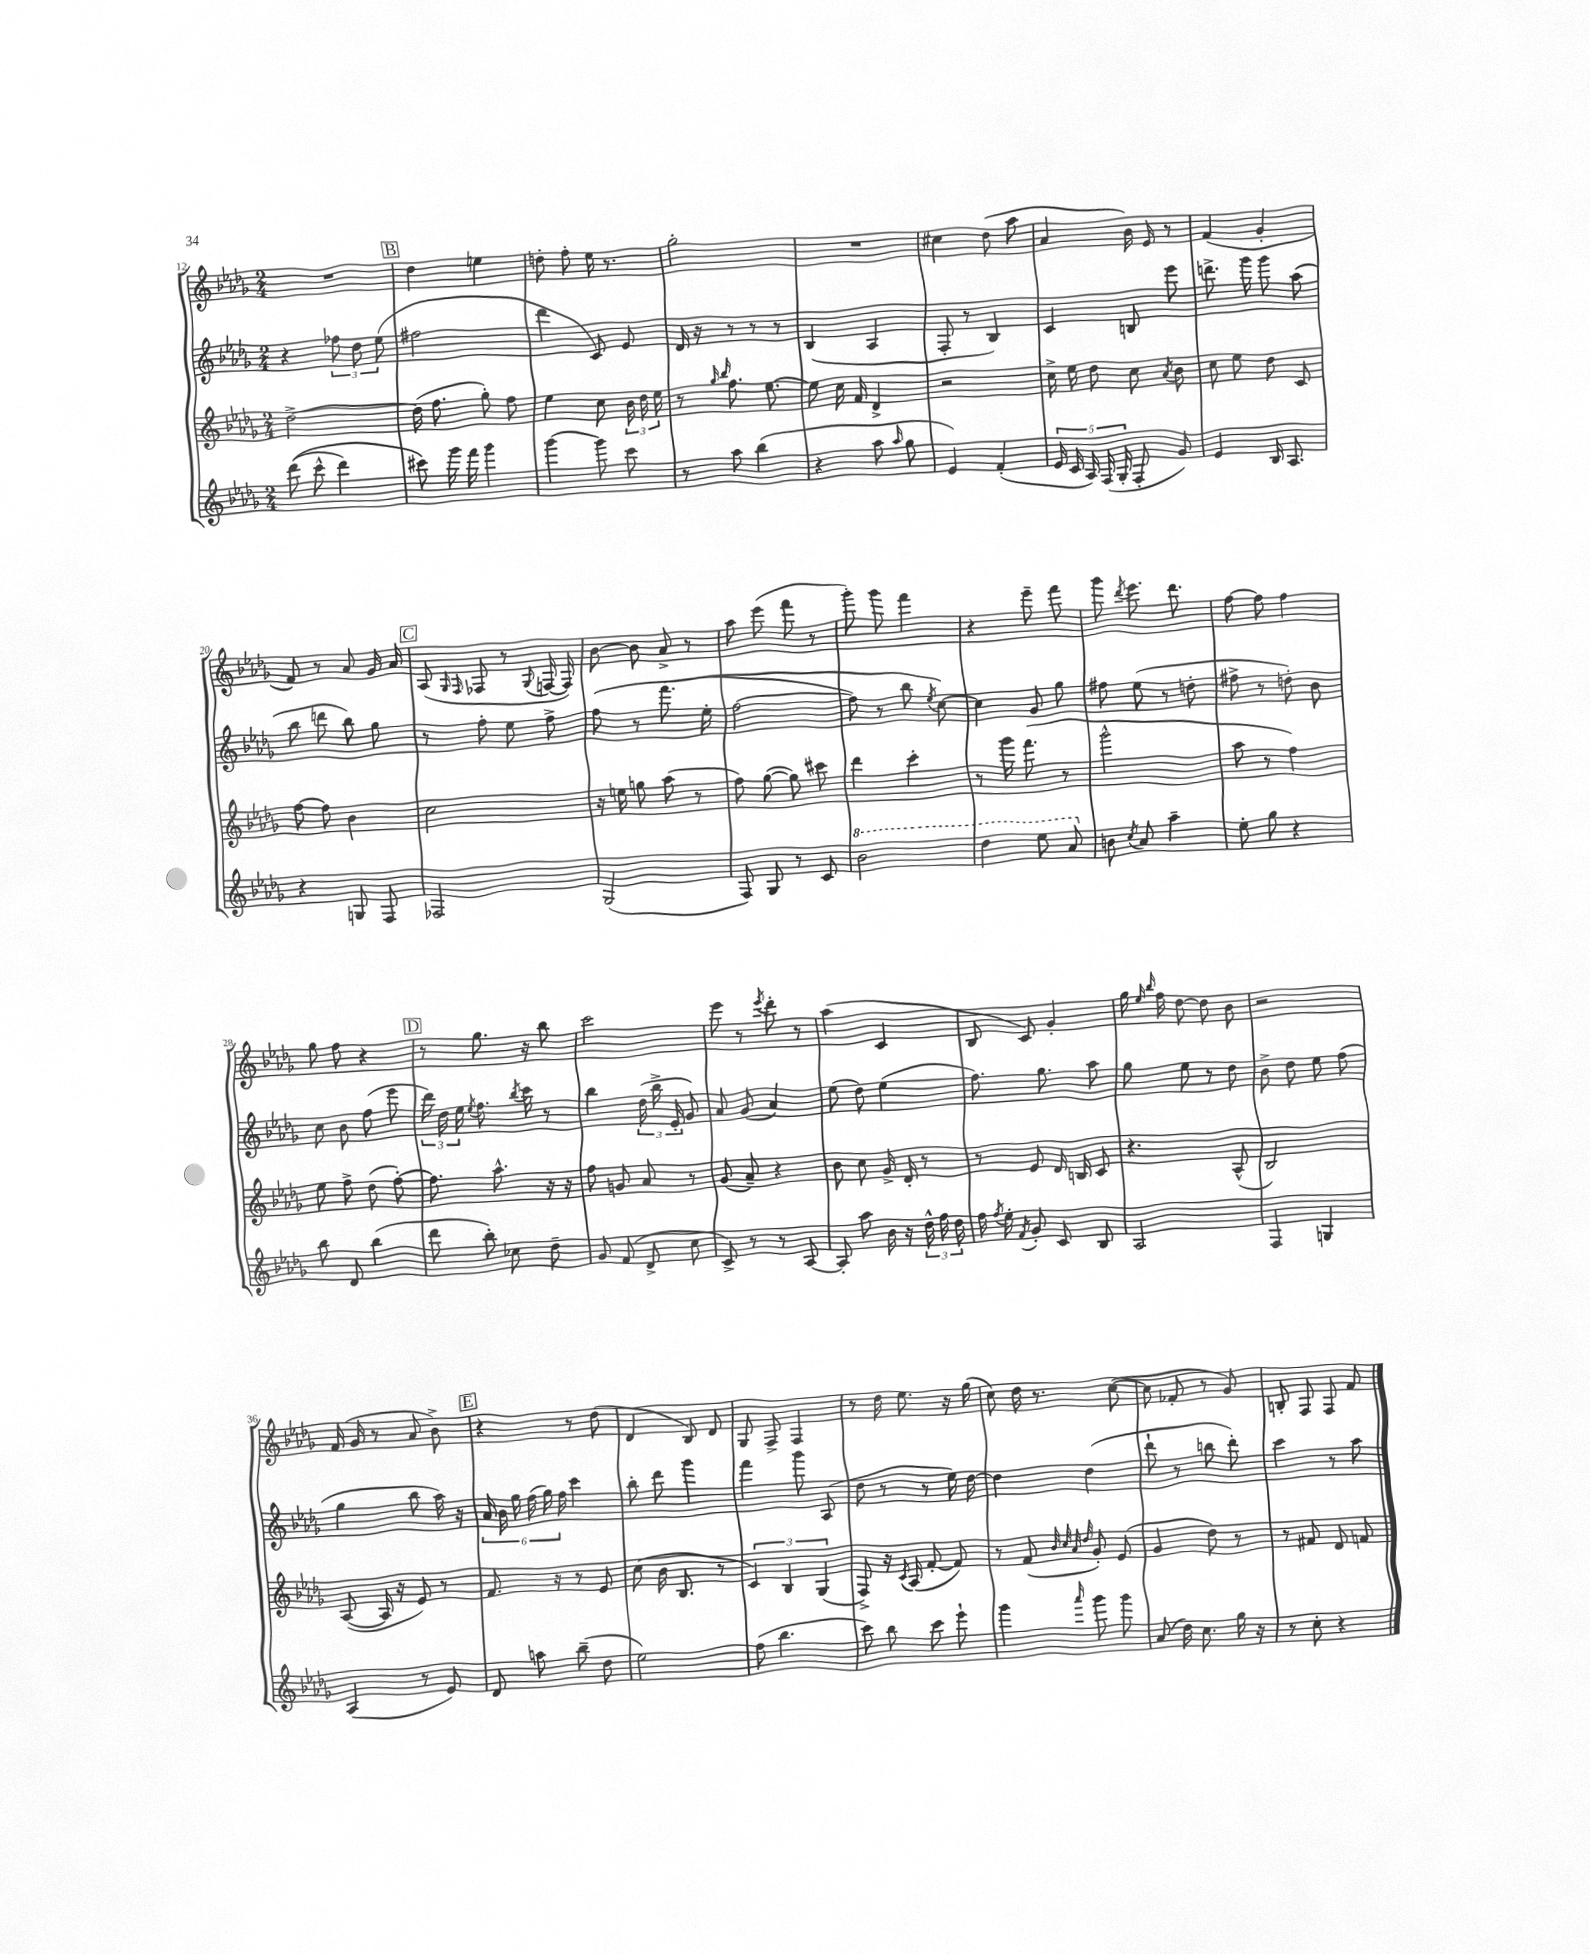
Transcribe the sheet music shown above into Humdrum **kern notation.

**kern	**kern	**kern	**kern
*staff4	*staff3	*staff2	*staff1
*clefG2	*clefG2	*clefG2	*clefG2
*k[b-e-a-d-g-]	*k[b-e-a-d-g-]	*k[b-e-a-d-g-]	*k[b-e-a-d-g-]
*M2/4	*M2/4	*M2/4	*M2/4
&((8ddd-	[2dd-^	4r	2r
8ccc^^	.	.	.
4ddd-)	.	12ff-	.
.	.	12dd-	.
.	.	(12ee-	.
=	=	=	=
8ccc#&)	(16dd-]	2ff#	4dd-
.	8.ff	.	.
16ggg-	.	.	.
16fff	.	.	.
4ggg-	8gg-')	.	4ee
.	8ff	.	.
=	=	=	=
[4ggg-	4ee-	4ddd-	8dd'
.	.	.	8ff'
8ggg-]	8cc	8c)	16ee-
.	.	.	8.r
8ccc	24b-	8e-	.
.	24dd-	.	.
.	24ee-	.	.
=	=	=	=
8r	8r	16d-	2gg-'
.	.	16r	.
.	16qqgg-	.	.
.	16qqbb-	.	.
8aa-	8.ff	8r	.
(4bb-	.	8r	.
.	[8.ee-	.	.
.	.	8r	.
=	=	=	=
4r	8ee-]	(4B-	2r
.	16cc	.	.
.	16f	.	.
8aa-	4d-^	4A-	.
16qqaa-	.	.	.
8gg-	.	.	.
=	=	=	=
4e-)	2r	8F'	4cc#
.	.	8r	.
(4f'	.	4B-)	(8dd-
.	.	.	8aa-
=	=	=	=
20e-	16cc^	4c	4a-
20c	.	.	.
.	16ee-	.	.
20A-)	.	.	.
.	8dd-	.	.
(20F	.	.	.
20G-'	.	.	.
8F'	8cc	8B	16b-)
.	.	.	16e-
.	8qa-	.	.
8g-)	8b-	8eee-	8r
=	=	=	=
4e-	8cc	8.ddd^	(4f
.	8ee-	.	.
.	.	16ggg-	.
16B-	8dd-	8ggg-	4g-'
8.A-	.	.	.
.	8c	(8aa-	.
=	=	=	=
4r	[8ff	8bb-	8f)
.	8ff]	8ddd	8r
8G	4b-	8bb-)	8a-
8F	.	8gg-	16g-
.	.	.	16a-
=	=	=	=
2F-	2cc	8r	(8A-
.	.	.	16qqG-
.	.	.	16qqF
.	.	8ff'	8F-
.	.	8ee-	8r
.	.	.	8qqG-
.	.	8ff^	[16F
.	.	.	16F])
=	=	=	=
(2G-	16r	&(8ff	[8b-
.	16ee	.	.
.	8gg	8r	8b-]
.	(8aa-	(8.fff	8a-^
.	8r	.	8r
.	.	16ee-'	.
=	=	=	=
8F)	8ff)	[2ff	8aa-
8G-	([8gg-	.	(8eee-
8r	8gg-])	.	8fff
8c	8ccc#	.	8r
=	=	=	=
2bb-	4ddd-	8ff])	8ggg-')
.	.	8r	8ggg-
.	4ccc'	8bb-	4fff
.	.	8qee-	.
.	.	[8cc&)	.
=	=	=	=
4ddd-	8r	4cc]	4r
.	16ggg-	.	.
.	(8.fff	.	.
8eee-	.	8g-	8eee-~
8aa-	8r	8gg-	8fff
=	=	=	=
8b	2ggg-^^	8ff#	8ggg-
8qcc	.	.	8qddd-
8a-	.	(8ee-	8.eee-
4aa-~	.	8r	.
.	.	.	8.ddd-
.	.	8dd'	.
=	=	=	=
8ee-'	8aa-	8ff#^	[8ff
8gg-	8r	8r	8ff]
4r	4ff)	8dd')	4ff
.	.	8b-	.
=	=	=	=
8bb-	8ee-	8cc	8gg-
8d-	8ff^	8b-	8ff
(4bb-	(8dd-	(8ff	4r
.	[8ff')	8eee-	.
=	=	=	=
8ddd-	8.ff]	24ddd-)	8r
.	.	24dd-	.
.	.	24ee-	.
.	.	8qee-	.
8bb-')	.	8.ff	8.gg-
.	8.aa-^^	.	.
8cc-	.	.	.
.	.	8qbb-	.
.	.	16ccc	16r
8dd-~	16r	8r	8bb-
.	16r	.	.
=	=	=	=
8g-	8ff	4bb-	2ccc
(8f	8g	.	.
8d-^	8a-	(24dd-	.
.	.	24bb-^	.
.	.	24e-'	.
8cc	8r	8g-)	.
=	=	=	=
8c^)	(8g-	8a-	8eee-
8r	8a-~)	(8g-	8r
.	.	.	8qeee-
8r	4r	4a-)	8ddd-'
[8A-	.	.	8r
=	=	=	=
8A-']	8b-	(8ee-	(4aa-
8aa-	8cc	8dd-)	.
16b-	16g-^	(4ee-	4c
16r	16d-'	.	.
24dd-^^	8r	.	.
24ff	.	.	.
24dd-	.	.	.
=	=	=	=
16ff	8r	8.ff)	8B-
8qff	.	.	.
16ee-'	.	.	.
8qf	.	.	.
8g-'	8e-	.	8c)
.	.	8.gg-	.
8c	16d-	.	4g-'
.	16B	.	.
8B-	8c	8aa-	.
=	=	=	=
2A-	4.r	8gg-	16gg-
.	.	.	16qqee-
.	.	.	16qqbb-
.	.	.	16ff
.	.	8ee-	[8dd-
.	.	8r	8dd-]
.	(8A-^^	8dd-	8b-
=	=	=	=
4F	2B-)	8b-^	2r
.	.	8dd-	.
4G	.	8ee-	.
.	.	(8ff	.
=	=	=	=
(4A-	([8A-	4gg-	(16f
.	.	.	16g-
.	16A-]	.	8r
.	16r	.	.
8r	8e-)	8bb-	8a-
8e-)	8r	16aa-)	8b-^)
.	.	16r	.
=	=	=	=
8d-	8.f	24a-	4r
.	.	24b-	.
.	.	24gg-	.
8aa	.	(24ff	.
.	.	24gg-)	.
.	16r	.	.
.	.	24ff	.
(8bb-~	8r	4ccc	8r
8dd-	8e-	.	(8dd-
=	=	=	=
2ee-)	(8cc	8bb-'	4d-
.	16b-	8ddd-	.
.	8.B-	.	.
.	.	4ggg-	8B-)
.	8r	.	8d-
=	=	=	=
(8ff	6c)	4fff	8G-
4.bb-	.	.	8F^
.	6B-	.	.
.	.	8ggg-	4F
.	(6G-	.	.
.	.	(8A-	.
=	=	=	=
8ccc)	8F^)	8dd-	8r
8bb-	16r	8r	16dd-
.	8qc	.	.
.	(16A-	.	8.ee-
8ccc	[8f'	8r	.
8eee-`	8f])	16ee-)	16r
.	.	[16dd-	(16gg-
=	=	=	=
4ggg-	8r	4dd-]	8cc)
.	(8f	.	16dd-
.	.	.	8.r
.	32qqb-	.	.
.	32qqcc	.	.
.	32qqa-	.	.
16qqaaa-	32qqdd-	.	.
8ggg-	8g-')	(4dd-	.
8ggg-	(8e-	.	([8cc
=	=	=	=
(8a-	4g-	8ddd-`	8cc]
16dd-)	.	8r	8f-'
8.cc	.	.	.
.	8dd-)	8bb	8r
16gg-	8r	8ddd-')	8g-)
16r	.	.	.
=	=	=	=
8r	8r	4ccc	8B'
8cc'	8f#	.	8F
4r	8d-	8r	8F
.	8f	8aa-	8f
==	==	==	==
*-	*-	*-	*-
